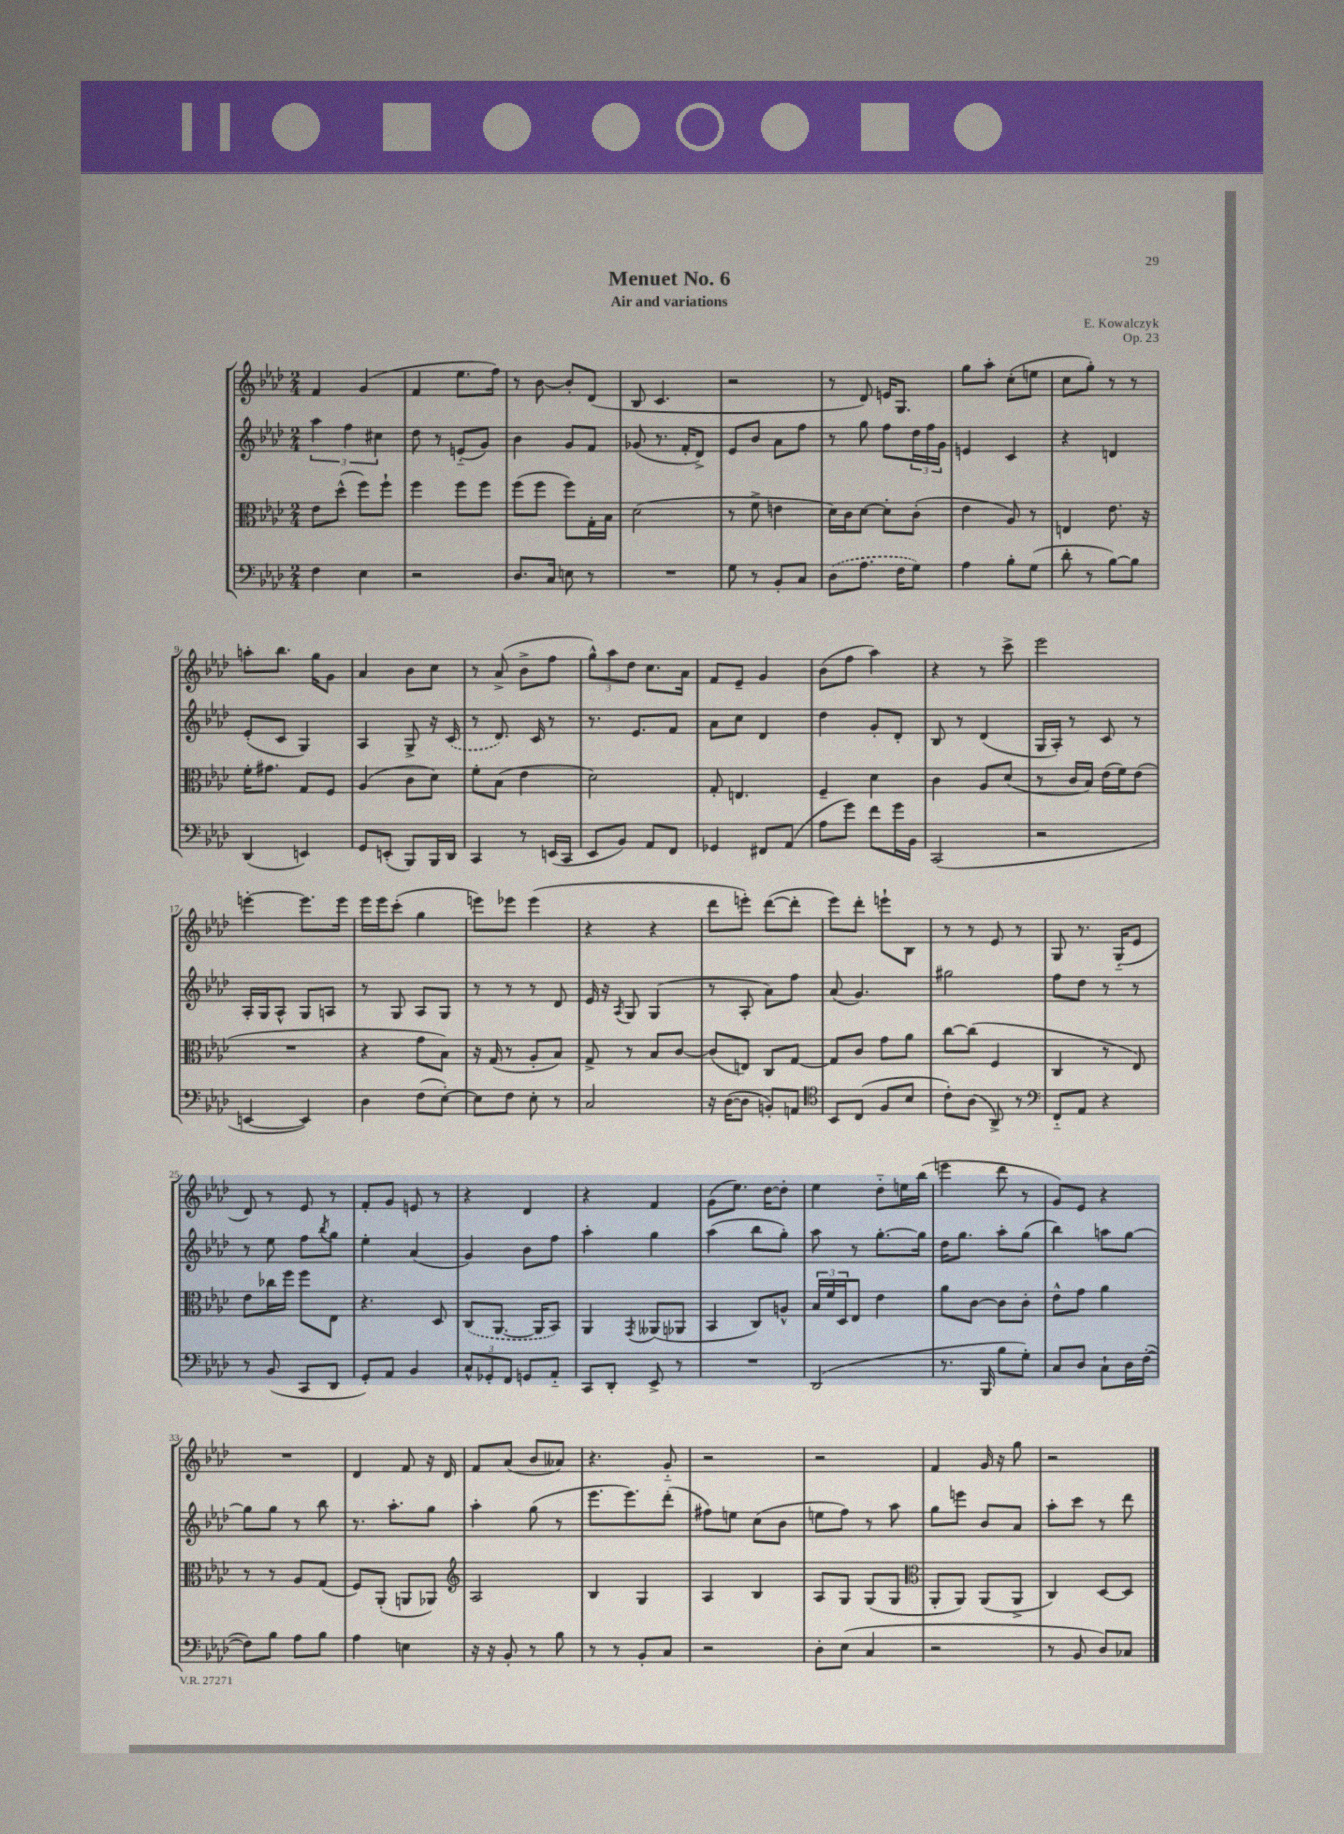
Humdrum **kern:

**kern	**kern	**kern	**kern
*part4	*part3	*part2	*part1
*staff4	*staff3	*staff2	*staff1
*clefF4	*clefC3	*clefG2	*clefG2
*k[b-e-a-d-]	*k[b-e-a-d-]	*k[b-e-a-d-]	*k[b-e-a-d-]
*M2/4	*M2/4	*M2/4	*M2/4
=1	=1	=1	=1
4F\	8e-\L	6aa-\	4f/
.	(8dd-^^\J	.	.
.	.	6ff\	.
4E-\	8ff\L)	.	(4g/
.	.	6cc#X\	.
.	8ff`\J	.	.
=2	=2	=2	=2
2r	4ff\	8dd-\	4f/
.	.	8r	.
.	8ff\L	(8en/L	8.ee-\L
.	8ff\J	8g/J)	.
.	.	.	16ff\Jk)
=3	=3	=3	=3
8.D-/L	(8ff\L	4b-\	8r
.	8ff\J	.	[8b-\
16C/Jk	.	.	.
8En\	8ff\L)	8g/L	8b-'/L]
8r	16G'\L	8f/J	(8d-/J
.	16B-\JJ	.	.
=4	=4	=4	=4
2r	(2d-\	(8g-X/	8B-/
.	.	8.r	4.c/
.	.	16f'/KL	.
.	.	8d-^/J)	.
=5	=5	=5	=5
8G\	8r	8e-/L	2r
8r	8f^\	8b-/J	.
8BB-'/L	4en\	8a-\L	.
8C/J	.	8ff\J	.
=6	=6	=6	=6
(8D-\L	16d-\LL)	8r	8r
.	16c\J	.	.
8.A-\J	[8d-\J	8gg\	8d-/)
.	8d-'\L]	8ff\L	16en/KL
16F\KL	.	.	8.G/J
8G\J)	(8c'\J	24dd-\L	.
.	.	24ff\	.
.	.	24g\JJ	.
=7	=7	=7	=7
4A-\	4e-\	4en/	8gg\L
.	.	.	8aa-'\J
8B-'\L	8A-/)	4c/	(8cc'\L
(8G\J	8r	.	8een\J
=8	=8	=8	=8
8d-'\	4En/	4r	8cc\L
8r	.	.	8gg'\J)
[8B-\L)	8.e-\	4dn/	8r
8B-\J]	.	.	8r
.	16r	.	.
!!LO:LB:g=z
=9	=9	=9	=9
(4DD-/	16f'\KL	(8e-'/L	8aan'\L
.	8.g#X\J	.	.
.	.	8c/J	8.bb-\J
4EEn/)	8G/L	4G/)	.
.	.	.	16gg\KL
.	8F/J	.	8g\J
=10	=10	=10	=10
8GG/L	(4A-/	4A-/	4a-/
(8EEn'/J	.	.	.
8BBB-/L)	8c\L	8G^/	8b-\L
16BBB-/L	8d-\J)	16r	8cc\J
16DD-/JJ	.	(16c/	.
=11	=11	=11	=11
4CC/	8f'\L	8r	8r
.	(8B-\J	8.d-/)	(8a-^/
8r	4e-\	.	8b-^\L
.	.	16c/	.
(16EEn/LL	.	8r	8ff\J
16CC/JJ	.	.	.
=12	=12	=12	=12
8EE-/L	2d-\)	8.r	12gg^^\L)
.	.	.	12aa-\
8BB-/J)	.	.	.
.	.	.	12dd-\J
.	.	8.e-/L	.
8AA-/L	.	.	8.cc\L
8FF/J	.	8f/J	.
.	.	.	16a-\Jk
=13	=13	=13	=13
4GG-X/	8G'/	8a-\L	8f/L
.	4.En/	8cc\J	8e-~/J
8FF#X/L	.	4d-/	4g/
(8AA-/J	.	.	.
=14	=14	=14	=14
8A-\L	4F~/	4dd-\	(8b-\L
8g\J)	.	.	8ff\J
8f\L	4d-\	8g'/L	4aa-\)
16g\L	.	8d-'/J	.
16BB-\JJ	.	.	.
=15	=15	=15	=15
(2CC/	4c\	8B-/	4r
.	.	8r	.
.	8A-/L	(4d-/	8r
.	(8d-/J	.	8ccc^\
=16	=16	=16	=16
2r	8r	16G/LL	2eee-\
.	.	16A-'/JJ)	.
.	16c/LL	8r	.
.	16B-/JJ)	.	.
.	(16e-\LL	8c/	.
.	16f\J)	.	.
.	(8e-\J	8r	.
!!LO:LB:g=z
=17	=17	=17	=17
[4EEn/	2r	16A-'/LL	[4eeen'\
.	.	16G/J	.
.	.	8A-^^/J	.
4EE/])	.	8G/L	8.eee\L]
.	.	8An/J	.
.	.	.	16eee\Jk
=18	=18	=18	=18
4D-\	4r	8r	16eee-\LL
.	.	.	16eee-\J
.	.	8G/	(8ccc'\J
(8F\L	8g\L	8A-/L	4gg\
[8E-'\J)	8B-\J)	8G/J	.
=19	=19	=19	=19
8E-\L]	16r	8r	8eeen\L)
.	(16G/	.	.
8F\J	8r	8r	8eee-X\J
8E-'\	8A-'/L	8r	(4eee-\
8r	8B-/J)	8d-/	.
=20	=20	=20	=20
2C/	8G^/	16e-/	4r
.	.	16r	.
.	.	8qA-/	.
.	8r	8G/	.
.	8B-/L	(4G/	4r
.	[8c/J	.	.
=21	=21	=21	=21
16r	(8c/L]	8r	8ddd-\L
([16D-\KL	.	.	.
8D-\J]	8En/J)	8A-'/	8eeen'\J)
8BBn'/L)	8C/L	8a-\L)	([8ddd-\L
8AAn/J	[8G/J	8ff\J	8ddd-'\J]
=22	=22	=22	=22
*clefC4	*	*	*
8BB-/L	8G/L]	(8a-/	8eee-\L)
(8C/J	8c/J	4.g/)	8ddd-'\J
8F/L	8g\L	.	8eeen`\L
8B-/J	8a-\J	.	8B-\J
=23	=23	=23	=23
8c'\L)	[8cc\L	2gg#X\	8r
(8A-\J	(8cc\J]	.	8r
8AA-^/)	4F/	.	8e-/
8r	.	.	8r
=24	=24	=24	=24
*clefF4	*	*	*
8FF/L	4C/	8ff\L	8G/
8AA-/J	.	8dd-\J	8.r
4r	8r	8r	.
.	.	.	(16G/KL
.	8E-/)	8r	8e-/J
!!LO:LB:g=z
=25	=25	=25	=25
8r	8e-\L	8r	8d-/)
(8BB-/	16cc-X\L	8ee-\	8r
.	16ff\JJ	.	.
8CC/L	8ff\L	8ff\L	8e-/
.	.	8qbb-/	.
8DD-/J	8E-\J	8gg\J	8r
=26	=26	=26	=26
8GG'/L)	4.r	4ee-'\	8f'/L
8AA-/J	.	.	8g/J
4BB-/	.	(4a-/	8en/
.	8D-/	.	8r
=27	=27	=27	=27
12C^^/L	(8C/L	4g/)	4r
12GG-X'/	.	.	.
.	[8.AA-/J	.	.
12FF/J	.	.	.
8GGn/L	.	8b-\L	4d-/
.	16AA-/KL]	.	.
8AA-/J	8BB-/J)	8ff\J	.
=28	=28	=28	=28
8CC/L	4AA-/	4aa-'\	4r
8DD-'/J	.	.	.
.	8qGG/	.	.
8EE-^/	(8AA--X/L	4gg\	4f/
8r	8AA-X/J	.	.
=29	=29	=29	=29
2r	4BB-/	(4aa-\	(8g\L
.	.	.	8.ee-\J)
.	8C/L)	8bb-\L	.
.	.	.	[16dd-\KL
.	8An^^/J	8gg'\J)	8dd-'\J]
=30	=30	=30	=30
(2DD-/	24B-/LL	8aa-\	4ee-\
.	24f/	.	.
.	24D-/J	.	.
.	8E-/J	8r	.
.	4e-\	[8.gg'\L	8dd-\L
.	.	.	16een\L
.	.	16gg\Jk]	(16bb-\JJ
=31	=31	=31	=31
8.r	8a-\L	16dd-\KL	4eeen\
.	.	8.gg\J	.
.	[8c\J	.	.
16BBB-/	.	.	.
8B-\L	8c\L]	8aa-'\L	8ddd-\
8G'\J)	8c'\J	(8gg\J	8r
=32	=32	=32	=32
8C/L	8e-^^\L	4bb-\)	8g/L)
8D-/J	8g\J	.	8e-/J
8C`\L	4a-\	8aan\L	4r
16D-\L	.	[8gg\J	.
([16F'\JJ	.	.	.
!!LO:LB:g=z
=33	=33	=33	=33
8F\L])	8r	8gg\L]	2r
8B-\J	8r	8gg\J	.
8A-\L	8A-/L	8r	.
8B-\J	(8G/J	8bb-\	.
=34	=34	=34	=34
4A-\	8F/L)	8.r	4d-/
.	(8AA-'/J	.	.
.	.	8.aa-'\L	.
4En\	8AAn/L	.	8f/
.	8AA-X/J)	8gg\J	16r
.	.	.	16d-/
=35	=35	=35	=35
*	*clefG2	*	*
16r	2A-/	4aa-'\	8f/L
16r	.	.	.
8BB-'/	.	.	(8a-/J
8r	.	(8gg\	8b-/L
8B-\	.	8r	8a--X/J)
=36	=36	=36	=36
8r	4B-/	8.eee-\L	4.r
8r	.	.	.
.	.	8.eee-\)	.
8BB-'/L	4G/	.	.
8C/J	.	(8ddd-'\J	8g/
=37	=37	=37	=37
2r	4A-/	8ff#X\L)	2r
.	.	8een\J	.
.	4B-/	(8cc\L	.
.	.	8b-\J	.
=38	=38	=38	=38
8D-'\L	8A-/L	8een\L	2r
(8E-\J	8G/J	8ff\J)	.
4C/	(8G/L	8r	.
.	8G/J	8aa-\	.
=39	=39	=39	=39
*	*clefC3	*	*
2r	8AA-'/L	8gg\L	4f/
.	8AA-/J)	8eeen\J	.
.	(8AA-/L	8b-/L	16g/
.	.	.	16r
.	8AA-^/J	8a-/J	8gg\
=40	=40	=40	=40
8r	4C/)	8aa-'\L	2r
8BB-/	.	8ccc\J	.
8D-/L)	[8D-/L	8r	.
8C-X/J	8D-/J]	8ddd-\	.
==	==	==	==
*-	*-	*-	*-
